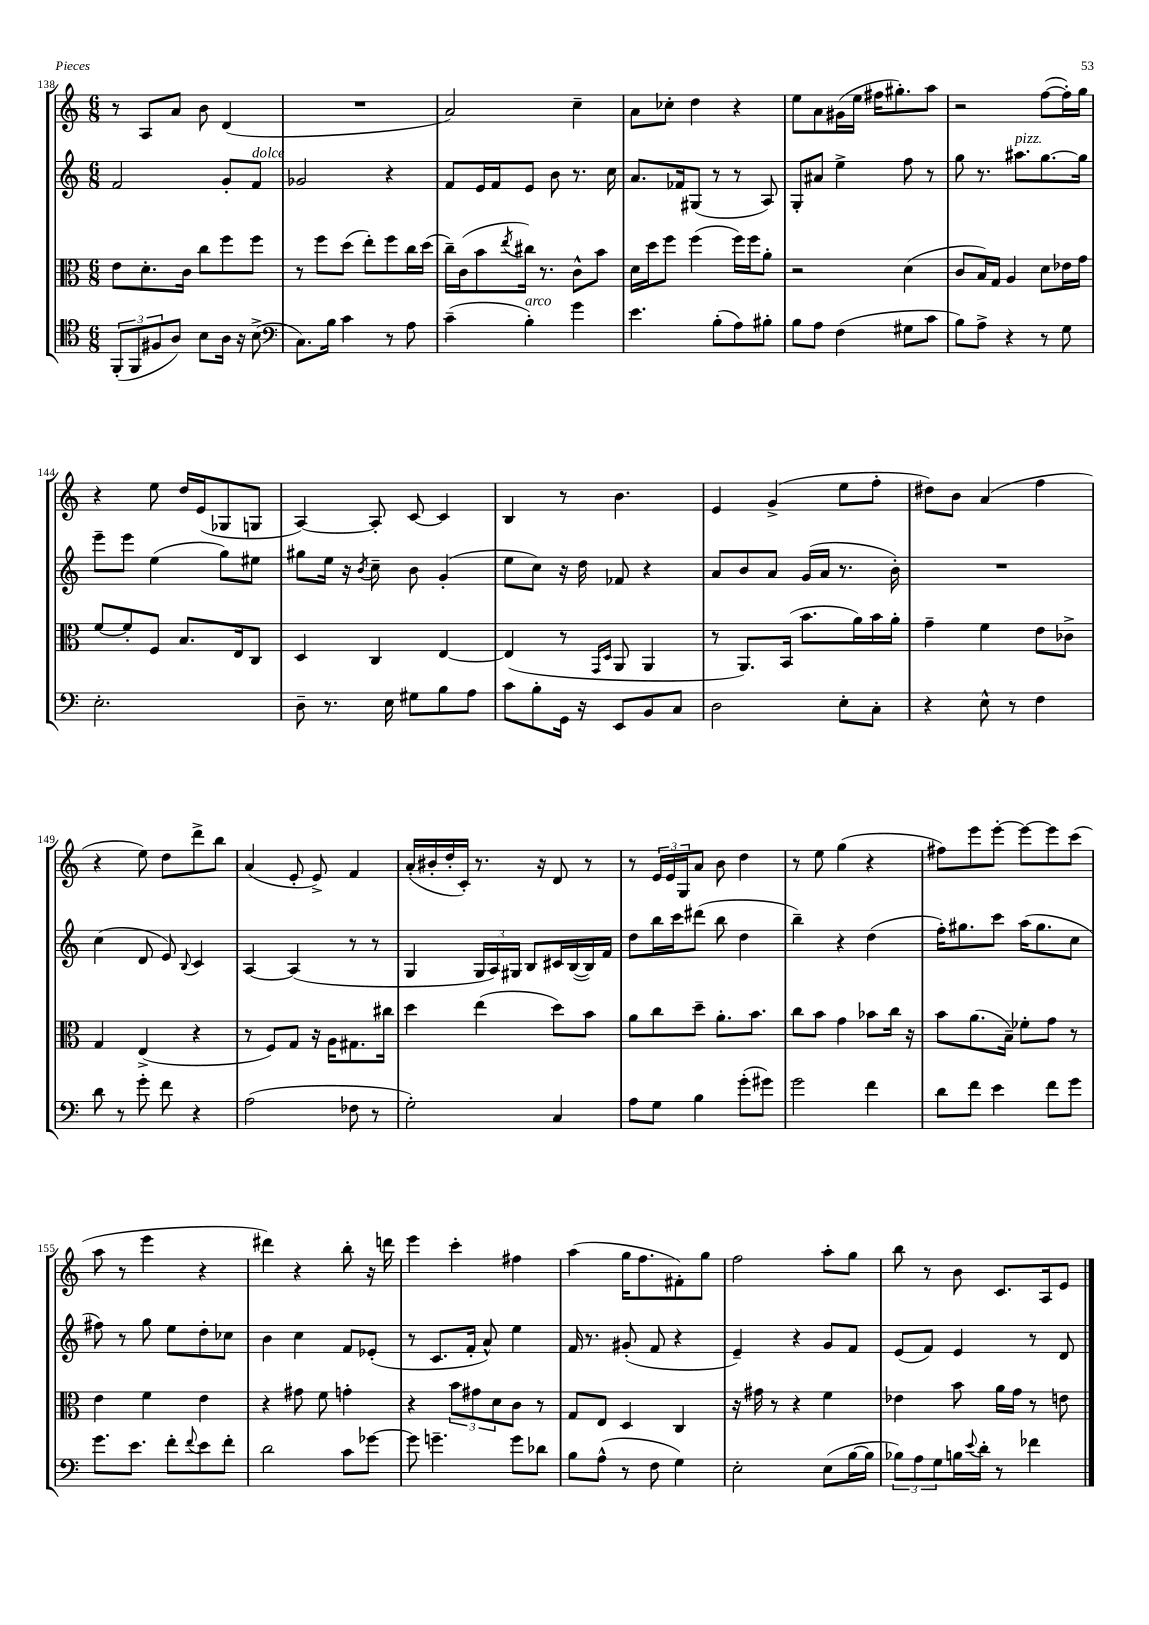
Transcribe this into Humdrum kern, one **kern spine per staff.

**kern	**kern	**kern	**kern
*part4	*part3	*part2	*part1
*staff4	*staff3	*staff2	*staff1
*clefC4	*clefC3	*clefG2	*clefG2
*k[]	*k[]	*k[]	*k[]
*M6/8	*M6/8	*M6/8	*M6/8
=138	=138	=138	=138
(12FF'/L	8e\L	2f/	8r
12FF/	.	.	.
.	8.d'\	.	8A/L
12F#X/	.	.	.
8A/J)	.	.	8a/J
.	16c\Jk	.	.
8B\L	8cc\L	.	8b\
16A\Jk	8ff\	8g'/L	(4d/
16r	.	.	.
!	!	!LO:TX:a:i:t=dolce	!
(8B^\	8ff\J	8f/J	.
=139	=139	=139	=139
*clefF4	*	*	*
8.C\L)	8r	2g-X/	2.r
.	8ff\L	.	.
16B\Jk	.	.	.
4c\	(8dd\J	.	.
.	8ee'\L)	.	.
8r	8ff\	4r	.
8A\	16cc\L	.	.
.	(16dd\JJ	.	.
=140	=140	=140	=140
(4c~\	16cc~\LL)	8f/L	2a/)
.	(16c\J	.	.
.	8b\	16e/L	.
.	.	16f/J	.
.	8qee/	.	.
!LO:TX:a:i:t=arco	!	!	!
4B'\)	16cc#X\Jk)	8e/J	.
.	8.r	.	.
.	.	8b\	.
4g\	8c^^\L	8.r	4cc~\
.	8b\J	.	.
.	.	16cc\	.
=141	=141	=141	=141
4.e\	16d\LL	8.a/L	8a\L
.	16dd\J	.	.
.	8ff\J	.	8cc-X'\J
.	.	16f-X/k	.
.	(4ff\	(8G#X/J	4dd\
(8B'\L	.	8r	.
8A\)	16ff\LL)	8r	4r
.	16ff\J	.	.
8B#X'\J	8a'\J	8A/)	.
=142	=142	=142	=142
8B\L	2r	8G'/L	8ee\L
8A\J	.	8a#X/J	8a\
(4F\	.	4ee^\	(16g#X\L
.	.	.	16ee\JJ
.	.	.	16ff#X\KL
.	.	.	8.gg#X'\)
8G#X\L	(4d\	8ff\	.
8c\J	.	8r	8aa\J
=143	=143	=143	=143
8B\L)	8c/L	8gg\	2r
8A^\J	16B/L)	8.r	.
.	16G/JJ	.	.
4r	4A/	.	.
!	!	!LO:TX:a:i:t=pizz.	!
.	.	8.aa#X\L	.
8r	8d\L	[8.gg\	([8ff\L
8G\	16e-X\L	.	16ff'\L])
.	16g\JJ	16gg\Jk]	16gg\JJ
!!LO:LB:g=z
=144	=144	=144	=144
2.E'\	[8f/L	8eee~\L	4r
.	8f'/]	8eee\J	.
.	8F/J	(4ee\	8ee\
.	8.B/L	.	16dd/LL
.	.	.	(16e/J
.	.	8gg\L)	8G-X/
.	16E/k	.	.
.	8C/J	8ee#X\J	8Gn/J
=145	=145	=145	=145
8D~\	4D/	8gg#X\L	[4A/)
8.r	.	16ee\Jk	.
.	.	16r	.
.	.	8qb/	.
.	4C/	8cc~\	8A'/]
16E\	.	.	.
8G#X\L	.	8b\	[8c/
8B\	[4E/	(4g'/	4c/]
8A\J	.	.	.
=146	=146	=146	=146
8c\L	(4E/]	8ee\L	4B/
8B'\	.	8cc\J)	.
16GG\Jk	8r	16r	8r
16r	.	16dd\	.
.	16qqGG/LL	.	.
.	16qqD/JJ	.	.
8EE/L	8AA/	8f-X/	4.b\
8BB/	4AA/	4r	.
8C/J	.	.	.
=147	=147	=147	=147
2D\	8r	8a/L	4e/
.	8.AA/L)	8b/	.
.	.	8a/J	(4g^/
.	(16BB/Jk	.	.
.	8.b\L	(16g/LL	.
.	.	16a/JJ	.
8E'\L	.	8.r	8ee\L
.	16a\L)	.	.
8C'\J	16b\	.	8ff'\J
.	16a'\JJ	16b'\)	.
=148	=148	=148	=148
4r	4g~\	2.r	8dd#X\L)
.	.	.	8b\J
8E^^\	4f\	.	(4a/
8r	.	.	.
4F\	8e\L	.	4ff\
.	8c-X^\J	.	.
!!LO:LB:g=z
=149	=149	=149	=149
8d\	4G/	(4cc\	4r
8r	.	.	.
8g'\	(4E^/	8d/	8ee\)
8f\	.	8e/)	8dd\L
.	.	8qqB/	.
4r	4r	4c/	8ddd^\
.	.	.	8bb\J
=150	=150	=150	=150
(2A\	8r	[4A/	(4a/
.	8F/L)	.	.
.	8G/J	(4A/]	8e'/
.	16r	.	8e^/)
.	16A\KL	.	.
8F-X\	8.G#X\	8r	4f/
8r	.	8r	.
.	16cc#X\Jk	.	.
=151	=151	=151	=151
2G'\)	4dd\	4G/	(16a'/LL
.	.	.	16b#X'/
.	.	.	16dd'/
.	.	.	16c'/JJ)
.	(4ee\	24G/LL	8.r
.	.	24A/)	.
.	.	24G#X/JJ	.
.	.	8B/L	.
.	.	.	16r
4C/	8dd\L)	16c#X/L	8d/
.	.	([16B/	.
.	8b\J	16B/])	8r
.	.	16f/JJ	.
=152	=152	=152	=152
8A\L	8a\L	8dd\L	8r
8G\J	8cc\	16bb\L	24e/LL
.	.	.	24e/
.	.	16ccc\J	.
.	.	.	24G/J
4B\	8dd~\J	(8ddd#X\J	8a/J
.	8.a'\L	8bb\	8b\
(8g'\L	.	4dd\	4dd\
.	8.b\J	.	.
8g#X\J)	.	.	.
=153	=153	=153	=153
2g\	8cc\L	4bb~\)	8r
.	8b\J	.	8ee\
.	4g\	4r	(4gg\
4f\	8b-X\L	(4dd\	4r
.	16cc\Jk	.	.
.	16r	.	.
=154	=154	=154	=154
8d\L	8b\L	16ff'\KL)	8ff#X\L)
.	.	8.gg#X\	.
8f\J	(8.a\	.	8eee\
4e\	.	8ccc\J	[8eee'\J
.	16B~\Jk)	.	.
.	8f-X'\L	(16aa\KL	8eee\L_
.	.	8.gg#\	.
8f\L	8g\J	.	8eee\]
8g\J	8r	8cc\J	(8ccc\J
!!LO:LB:g=z
=155	=155	=155	=155
8.g\L	4e\	8ff#X\)	8aa\
.	.	8r	8r
8.e\J	.	.	.
.	4f\	8gg\	4eee\
8f'\L	.	8ee\L	.
8qqf/	.	.	.
8e\	4e\	8dd'\	4r
8f'\J	.	8cc-X\J	.
=156	=156	=156	=156
2d\	4r	4b\	4ddd#X\)
.	8g#X\	4cc\	4r
.	8f\	.	.
8c\L	4gn'\	8f/L	8bb'\
[8g-X\J	.	(8e-X'/J	16r
.	.	.	16dddn\
=157	=157	=157	=157
8g-\]	4r	8r	4eee\
4.gn~\	.	8.c/L	.
.	12b\L	.	4ccc'\
.	.	16f'/Jk	.
.	12g#X\	.	.
.	.	8a^^/)	.
.	12d\	.	.
8g\L	8c\J	4ee\	4ff#X\
8d-X\J	8r	.	.
=158	=158	=158	=158
8B\L	8G/L	16f/	(4aa\
.	.	8.r	.
(8A^^\J	8E/J	.	.
8r	4D/	(8g#X'/	16gg\KL
.	.	.	8.ff\
8F\	.	8f/	.
4G\)	4C/	4r	8f#X'\)
.	.	.	8gg\J
=159	=159	=159	=159
2E'\	16r	4e~/)	2ff\
.	16g#X\	.	.
.	8r	.	.
.	4r	4r	.
(8E\L	4f\	8g/L	8aa'\L
[16B\L	.	8f/J	8gg\J
16B\JJ]	.	.	.
=160	=160	=160	=160
12B-X\L)	4e-X\	(8e/L	8bb\
12A\	.	.	.
.	.	8f/J)	8r
12G\	.	.	.
16Bn\L	8b\	4e/	8b\
8qqe/	.	.	.
16d'\JJ	.	.	.
8r	16a\LL	.	8.c/L
.	16g\JJ	.	.
4f-X\	8r	8r	.
.	.	.	16A/k
.	8en\	8d/	8e/J
==	==	==	==
*-	*-	*-	*-
